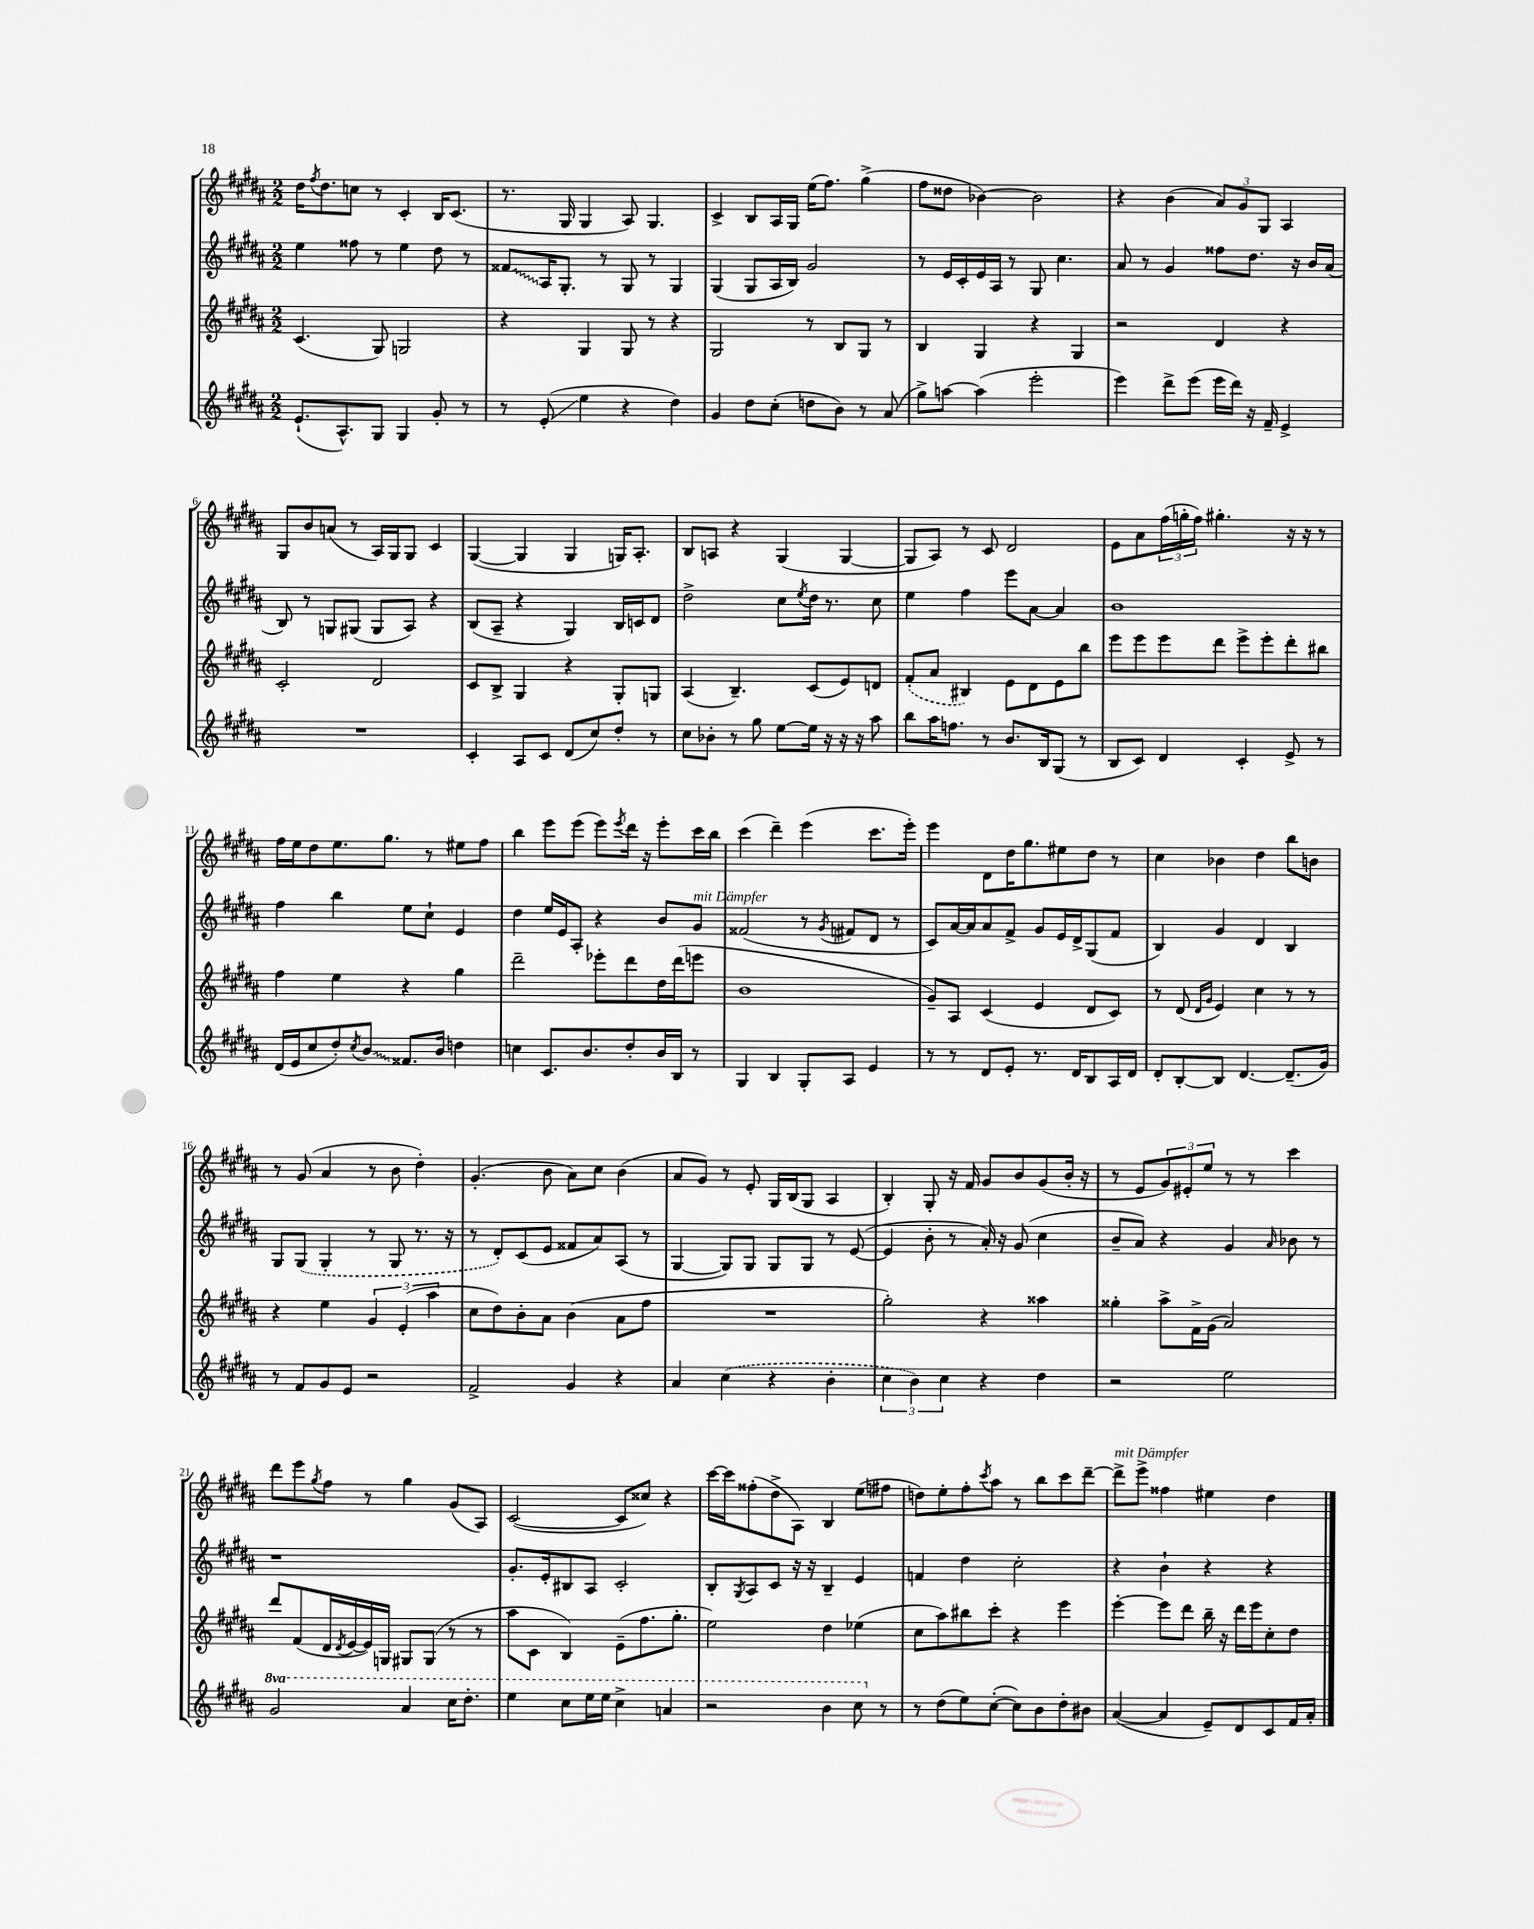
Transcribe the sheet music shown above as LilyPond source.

<<
\new StaffGroup <<
\new Staff = "s0" {
    \clef treble \key b \major \numericTimeSignature \time 2/2
    dis''16 \acciaccatura { fis''8 } dis''8. c''8 r8 cis'4-. b16 cis'8.( |
    r8. gis16 gis4 ais8) gis4. |
    cis'4-> b8 ais16 gis16 e''16( fis''8.) gis''4->( |
    fis''8 disis''8 bes'4~) bes'2 |
    r4 b'4( \tuplet 3/2 { ais'8) gis'8 gis8 } ais4 |
    gis8 b'8 a'8( r8 ais16) gis16 gis8 cis'4 |
    gis4~( gis4 gis4 g16) ais8.-. |
    b8 a8 r4 gis4( gis4~ |
    gis8 ais8) r8 cis'8 dis'2 |
    e'8 ais'8 \tuplet 3/2 { fis''16( g''16-. fis''16) } gis''4.-. r16 r16 r8 |
    fis''16 e''16 dis''8 e''8. gis''8. r8 eis''8 fis''8 |
    b''4 e'''8 e'''8( e'''8) \acciaccatura { e'''8 } dis'''16 r16 e'''8-. cis'''16 b''16 |
    cis'''4( dis'''4--) e'''4( cis'''8. e'''16-.) |
    e'''4 dis'8 dis''16 gis''8. eis''8 dis''8 r8 |
    cis''4 bes'4 dis''4 b''8 b'8 |
    r8 gis'8( ais'4 r8 b'8 dis''4-.) |
    gis'4.-.( b'8 ais'8) cis''8 b'4( |
    ais'8 gis'8) r8 e'8-. gis16 b16( gis8 ais4 |
    b4-.) gis8-. r16 fis'16 gis'8 b'8 gis'8( b'16-. r16 |
    r8 e'8 \tuplet 3/2 { gis'8) eis'8-. e''8 } r8 r8 cis'''4 |
    dis'''8 e'''8 \acciaccatura { gis''8 } fis''8 r8 gis''4 gis'8( ais8) |
    cis'2~( cis'8 cisis''8) r4 |
    cis'''16~ cis'''16 fisis''8-.( dis''8-> ais8) b4 e''8( fis''8 |
    d''8) e''8-. fis''8-. \acciaccatura { cis'''8 } ais''8 r8 b''8 cis'''8 dis'''8~-- |
    dis'''8->^\markup { \italic "mit Dämpfer" } e'''8-> fisis''4 eis''4 dis''4 \bar "|." |
}
\new Staff = "s1" {
    \clef treble \key b \major \numericTimeSignature \time 2/2
    e''4 fisis''8 r8 e''4 dis''8 r8 |
    \once \override Glissando.style = #'zigzag fisis'8\glissando ais16 gis8.-. r8 gis8 r8 gis4 |
    gis4( gis8 ais16 b16) gis'2 |
    r8 e'16 cis'16-. e'16 ais16 r8 gis8 cis''4. |
    ais'8 r8 gis'4 fisis''8 dis''8. r16 b'16 ais'16( |
    b8) r8 g8 gis8( gis8 ais8) r4 |
    b8( ais8-- r4 gis4) b16 c'16 dis'8 |
    dis''2-> cis''8 \acciaccatura { e''8 } dis''16 r8. cis''8 |
    e''4 fis''4 e'''8 ais'8~ ais'4 |
    b'1 |
    fis''4 b''4 e''8 cis''8-! e'4 |
    dis''4 e''16 e'16 ais8-. r4 b'8 gis'8^\markup { \italic "mit Dämpfer" } |
    fisis'2( r8 \acciaccatura { gis'8 } fis'8 dis'8 r8 |
    cis'8) ais'16~ ais'16 ais'8 fis'8-> gis'8 e'16 dis'16-> gis8( fis'8 |
    b4) gis'4 dis'4 b4 |
    gis8 \once \slurDashed gis8( gis4-. r8 gis8 r8. r16 |
    r8 dis'8-.) cis'8( e'8 fisis'8 ais'8) ais8( r8 |
    gis4~ gis8) gis8 gis8 gis8 r8 e'8~( |
    e'4 b'8-. r8 ais'16-.) r16 gis'8( cis''4 |
    b'8-- ais'8) r4 gis'4 \grace { ais'16 } bes'8 r8 |
    r1 |
    gis'8.-. e'16-. bis8 ais8 cis'2-. |
    b8-. \acciaccatura { gis8 } ais8 cis'8 r16 r16 b4-- e'4 |
    f'4 dis''4 cis''2-. |
    r4 b'4-! r4 r4 \bar "|." |
}
\new Staff = "s2" {
    \clef treble \key b \major \numericTimeSignature \time 2/2
    cis'4.( gis8) g2 |
    r4 gis4 gis8 r8 r4 |
    gis2 r8 b8 gis8 r8 |
    b4 gis4 r4 gis4 |
    r2 dis'4 r4 |
    cis'2-. dis'2 |
    cis'8 b8-> gis4 r4 gis8-. g8 |
    ais4( b4.--) cis'8( e'8) d'8 |
    \once \slurDashed fis'8-.( ais'8 bis4) e'8 dis'8 e'8 b''8 |
    e'''8 e'''8 e'''8 dis'''8 e'''8-> e'''8-. dis'''8-. bis''8 |
    fis''4 e''4 r4 gis''4 |
    dis'''2-- ees'''8-. dis'''8 dis''16 dis'''16( e'''8 |
    b'1 |
    gis'8--) ais8 cis'4( e'4 dis'8 cis'8) |
    r8 dis'8( \grace { dis'16 gis'16 } e'4) cis''4 r8 r8 |
    r4 e''4 \tuplet 3/2 { gis'4 e'4-.( ais''4 } |
    cis''8 dis''8) b'8-. ais'8 b'4( ais'8 fis''8 |
    R1 |
    gis''2-.) r4 aisis''4 |
    gisis''4-. ais''8-> fis'16-> gis'16( ais'2) |
    dis'''8 fis'8( dis'16 \acciaccatura { dis'8 } e'16~ e'16) g16 gis8 gis8( r8 r8 |
    ais''8 cis'8 b4) e'8--( fis''8. gis''8.-. |
    e''2) dis''4 ees''4( |
    cis''8 ais''8) bis''8 cis'''8-. r4 e'''4 |
    e'''4~-. e'''8 dis'''8 b''16-- r16 dis'''16 e'''16 cis''8-. dis''8 \bar "|." |
}
\new Staff = "s3" {
    \clef treble \key b \major \numericTimeSignature \time 2/2 \set Staff.ottavationMarkups = #ottavation-simple-ordinals
    e'8.-!( ais8.-^) gis8 gis4 gis'8-. r8 |
    r8 e'8-.\glissando( e''4 r4 dis''4) |
    gis'4 dis''8 cis''8-.( d''8 b'8) r8 ais'8( |
    gis''8->) a''8~ a''4( e'''2-. |
    e'''4) dis'''8-> e'''8( e'''16 dis'''16) r16 fis'16-- e'4-> |
    R1 |
    cis'4-. ais8 cis'8 dis'8( cis''8) dis''8-. r8 |
    cis''8 bes'8-. r8 gis''8 e''8~ e''16 r16 r16 r16 ais''8 |
    b''8 ais''16 f''8. r8 b'8. b16 gis8( r8 |
    b8 cis'8) dis'4 cis'4-. e'8-> r8 |
    dis'16( e'16 cis''8 dis''8-.) \acciaccatura { cis''8 } \once \override Glissando.style = #'zigzag b'8\glissando fisis'8. b'16 d''4 |
    c''4 cis'8. b'8. dis''8-. b'16 b16 r8 |
    gis4 b4 gis8-. ais8 e'4 |
    r8 r8 dis'8 e'8-. r8. dis'16 b8 ais16 dis'16 |
    dis'8-. b8~-. b8 dis'4.~ dis'8.--( gis'16) |
    r8 fis'8 gis'8 e'8 r2 |
    fis'2-> gis'4 r4 |
    ais'4 \once \slurDashed cis''4( r4 b'4-. |
    \tuplet 3/2 { cis''4 b'4) cis''4 } r4 dis''4 |
    r2 e''2 |
    \ottava #1 gis''2 ais''4 cis'''16 dis'''8.-. |
    e'''4 cis'''8 e'''16 e'''16 cis'''4-> a''4 |
    r2 b''4 cis'''8 \ottava #0 r8 |
    r8 dis''8( e''8) cis''8~-.( cis''8) b'8 dis''8-. bis'8 |
    ais'4~( ais'4 e'8--) dis'8 cis'8 fis'16 ais'16-. \bar "|." |
}
>>
>>
